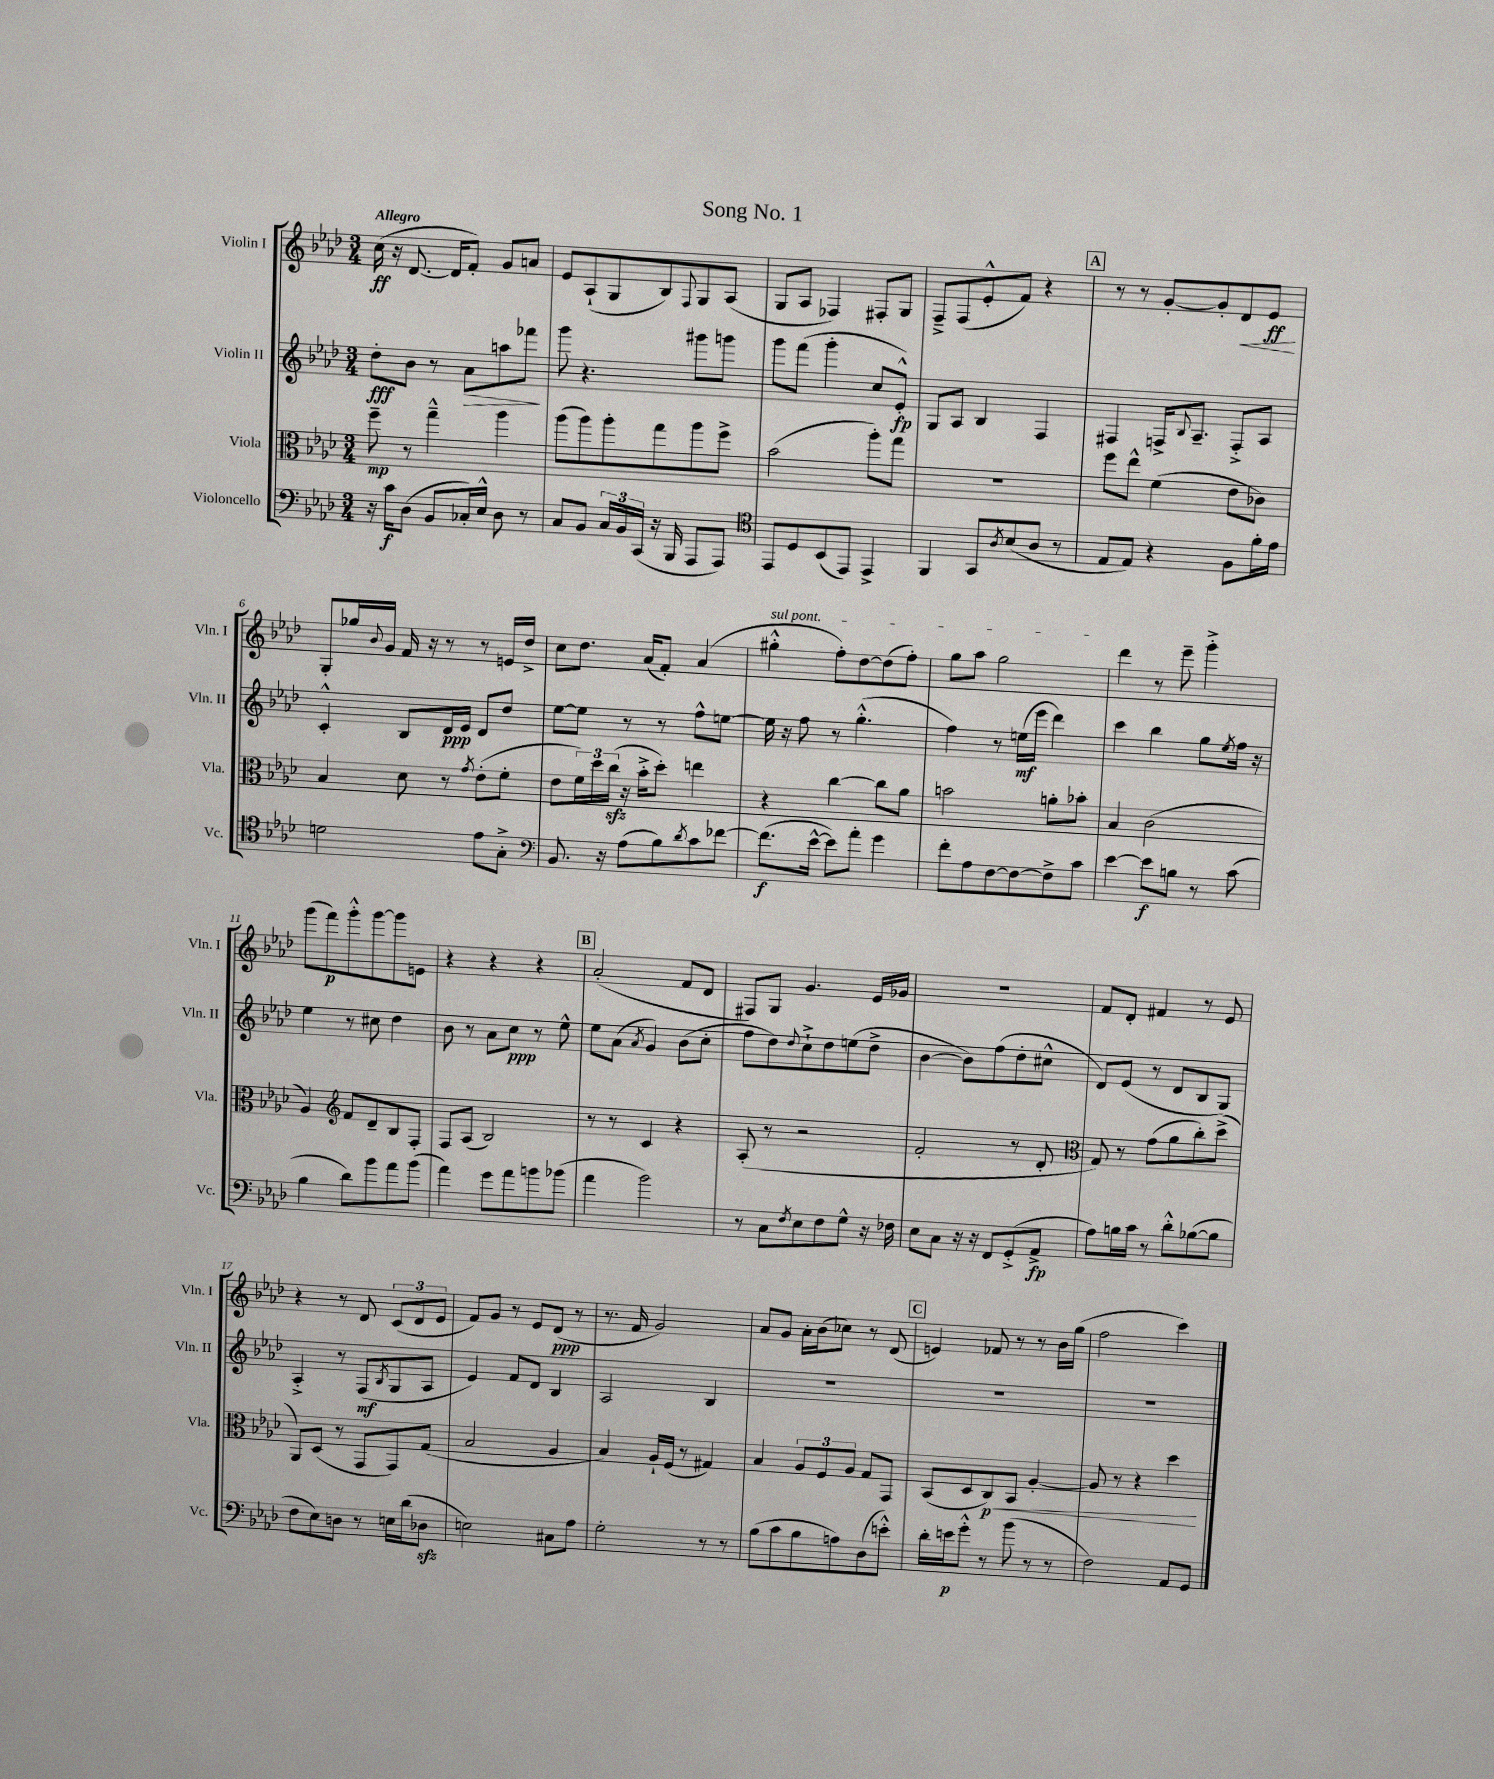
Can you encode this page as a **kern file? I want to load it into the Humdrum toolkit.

**kern	**kern	**kern	**kern
*staff4	*staff3	*staff2	*staff1
*clefF4	*clefC3	*clefG2	*clefG2
*k[b-e-a-d-]	*k[b-e-a-d-]	*k[b-e-a-d-]	*k[b-e-a-d-]
*M3/4	*M3/4	*M3/4	*M3/4
16r	8ff~	8dd-'	(16cc
16c	.	.	16r
(8D-	8r	8b-	[8.d-
8BB-	4gg~^^	8r	.
.	.	.	16d-]
16C-')	.	8a-	8f')
16E-^^	.	.	.
8D-	4aa-	8aa	8g
8r	.	8fff-	8a
=	=	=	=
8C	(8aa-	8ggg	8e-
8BB-	8aa-)	4.r	(8A-`
24C	8aa-'	.	8G
24BB-	.	.	.
(24CC	.	.	.
16r	8gg	.	8B-)
16BBB-	.	.	.
.	.	.	8qqF
8AAA-	8aa-	8ggg#	8G
8AAA-)	8ff^	8ggg	(8A-
=	=	=	=
*clefC4	*	*	*
8EE-	(2b-	8ggg	8G
8D-	.	(8fff	8A-
(8BB-	.	4ggg'	4F-)
8EE-)	.	.	.
4EE-^	8aa-')	8cc	8F#'
.	8gg	8e-'^^)	8G
=	=	=	=
4FF	2.r	8G	8F~^
.	.	8A-	(8F
8GG	.	4B-	8e-'^^
8qA-	.	.	.
(8B-	.	.	8f)
8A-	.	4F	4r
8r	.	.	.
=	=	=	=
8E-	8ff	4F#	8r
8E-)	8ee-^^	.	8r
4r	(4f	16F^	[8g'
.	.	8qqB-	.
.	.	8.A-~	.
.	.	.	8g']
8F	8e-	8F'^	8d-
16f'	8c-)	8A-	8e-
16e-	.	.	.
=	=	=	=
2d	4B-	4c'^^	8G'
.	.	.	16gg-
.	.	.	8qqb-
.	.	.	16g
.	8d-	8B-	16f
.	.	.	16r
.	8r	16d-	8r
.	.	16e-	.
.	8qg	.	.
8e-	(8e-'	8d-	8r
8G'^	8f'	8dd-	16e
.	.	.	16dd-^
=	=	=	=
*clefF4	*	*	*
8.BB-	8e-	[8ee-	8cc
.	24f)	8ee-]	8.dd-
.	24dd-	.	.
16r	.	.	.
.	(24cc	.	.
(8A-	16r	8r	.
.	16b-'^	.	(16a-
8B-)	8dd-')	8r	8f')
8qd-	.	.	.
8c	4ee	8ff^^	(4a-
[8f-	.	[8ee	.
=	=	=	=
(8.f-]	4r	16ee]	4gg#'^^
.	.	16r	.
.	.	8ff	.
[16e-^^	.	.	.
8e-])	[4cc	8r	8ff')
8a-'	.	(4.gg'^^	[8dd-
4g	8cc]	.	(8dd-]
.	8a-	.	8ff')
=	=	=	=
8f'	2b	4ff)	8gg
8A-	.	.	8aa-
[8F	.	8r	2gg
8F_	.	(16ee	.
.	.	16eee-	.
8F^]	8a'	4ddd-)	.
8c	8b-'	.	.
=	=	=	=
[4e-	4B-	4ccc	4ddd-
8e-]	(2c	4bb-	8r
8B	.	.	8eee-~
8r	.	8gg	4ggg'^
.	.	8qee-	.
(8c	.	16ff	.
.	.	16r	.
=	=	=	=
4B-	4A-)	4ee-	(8ggg
.	.	.	8fff)
*	*clefG2	*	*
8d-)	8f	8r	8ggg'^^
8b-	8d-~	8cc#	[8ggg
8a-	8B-	4dd-	8ggg]
(8b-	8F'	.	8e
=	=	=	=
4a-)	8F	8b-	4r
.	(8A-	8r	.
8g	2B-)	8a-	4r
8a-	.	8cc	.
8b	.	8r	4r
(8b-	.	8ee-^^	.
=	=	=	=
4a-	8r	8ee-	(2a-'
.	8r	(8a-	.
.	.	8qa-	.
2b-)	4c	4g)	.
.	4r	(8b-	8f
.	.	8cc'	8d-
=	=	=	=
8r	(8A-'	8ff	8F#)
8C	8r	8dd-)	8G
8qF	.	8qqdd-	.
8E-	2r	8cc`^	4.g
8F	.	8dd-	.
8G^^	.	(8ee	.
16r	.	8dd-^	16e-
16F-	.	.	16g-
=	=	=	=
8E-	2f'	[4b-	2.r
8C	.	.	.
16r	.	8b-])	.
16r	.	.	.
8FF	.	(8ff	.
(8GG'^	8r	8dd-'	.
8AA-^	8d-'	8cc#^^	.
=	=	=	=
*	*clefC3	*	*
8A-)	8G)	8d-)	8f
16B	8r	(8e-	8d-'
16c	.	.	.
8r	(8g	8r	4f#
8d-'^^	8a-	8d-	.
([8B-	8cc')	8B-	8r
8B-]	(8dd-^	8G)	8e-
=	=	=	=
8F	8AA-)	4A-'^	4r
8E-)	(8D-	.	.
8D	8r	8r	8r
8r	8GG	(8F	8d-
.	.	8qB-	.
16E	8GG)	8G	(12c
(16d-	.	.	.
.	.	.	12d-
8D-	(8G	8A-	.
.	.	.	12e-
=	=	=	=
2E)	2B-	4e-)	8f)
.	.	.	8g
.	.	8f	8r
.	.	8d-	8e-
8C#	4A-	4B-	(8d-
8A-	.	.	8r
=	=	=	=
2G'	4B-)	2A-	8.r
.	.	.	16f
.	16A-`	.	2g)
.	(16F	.	.
.	8r	.	.
8r	4G#)	4B-	.
8r	.	.	.
=	=	=	=
(8B-	4B-	2.r	8a-
8c	.	.	8g
8B-	12A-	.	16a-'
.	.	.	(16b-
.	12F	.	.
8A)	.	.	8cc-)
.	12A-	.	.
(8D-	8G	.	8r
8e'^^)	8GG	.	(8d-
=	=	=	=
16d-'	(8BB-	2.r	4e)
16e	.	.	.
8g'^^	8D-	.	.
8r	8C)	.	8f-
(8b-	8BB-	.	8r
8r	[4A-'	.	8r
8r	.	.	16b-
.	.	.	(16gg
=	=	=	=
2F)	8A-]	2.r	2ff
.	8r	.	.
.	4r	.	.
8AA-	4dd-	.	4ccc)
8GG	.	.	.
==	==	==	==
*-	*-	*-	*-
